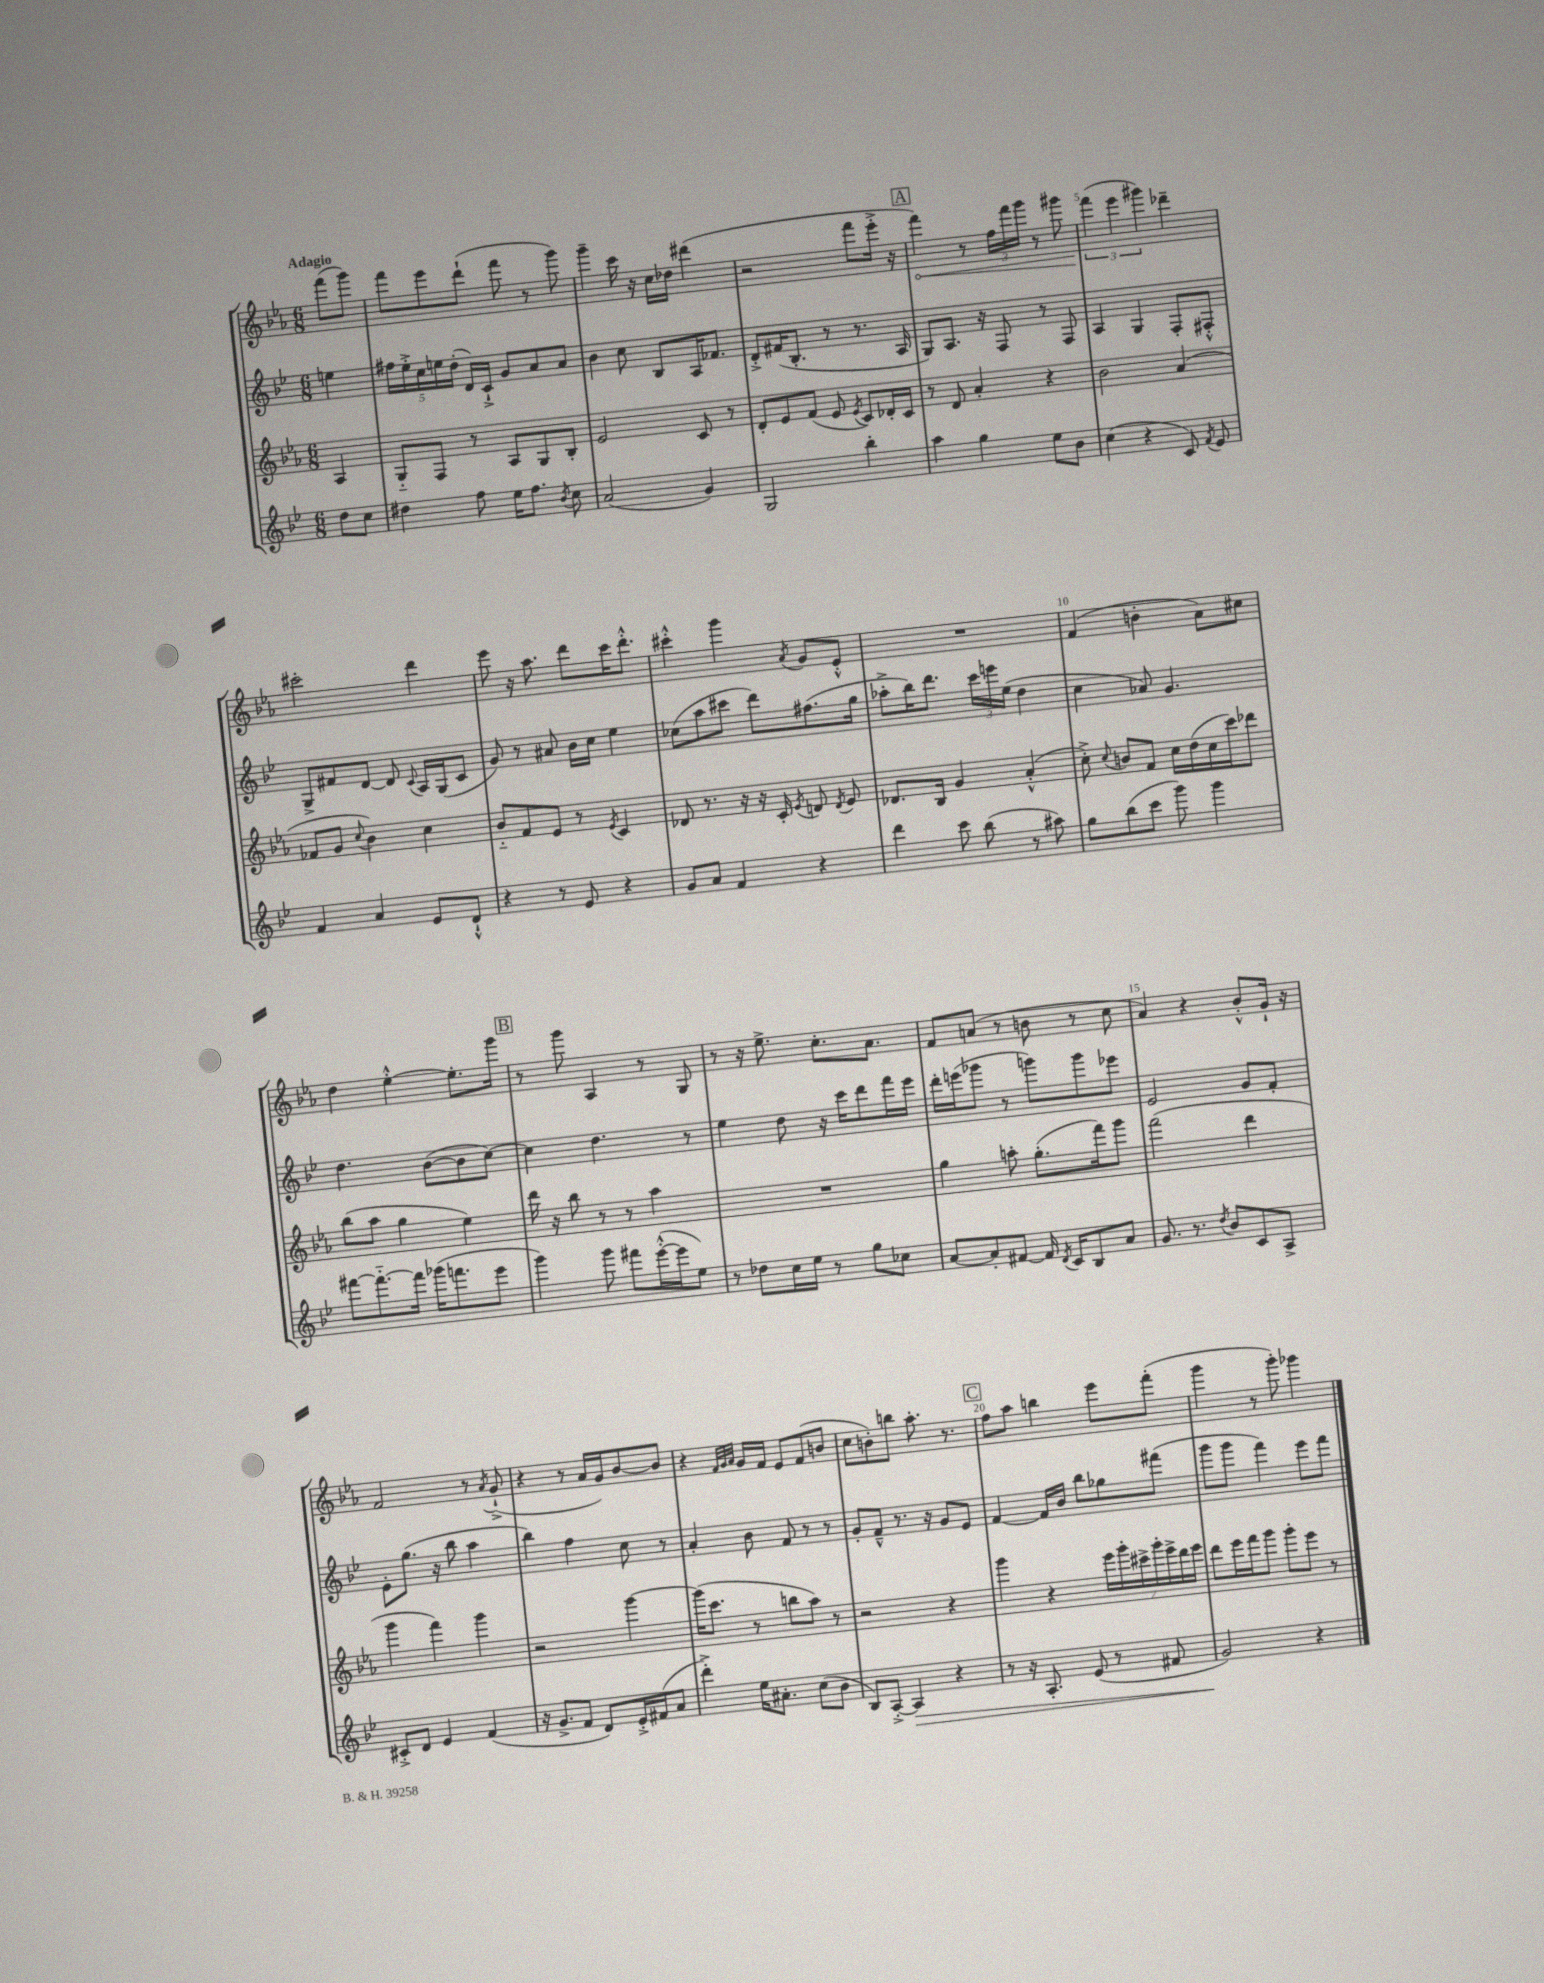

**kern	**dynam	**kern	**kern	**kern	**dynam
*part4	*part4	*part3	*part2	*part1	*part1
*staff4	*staff4	*staff3	*staff2	*staff1	*staff1
*clefG2	*	*clefG2	*clefG2	*clefG2	*
*k[b-e-]	*	*k[b-e-a-]	*k[b-e-]	*k[b-e-a-]	*
*M6/8	*	*M6/8	*M6/8	*M6/8	*
=	=	=	=	=	=
!	!	!	!	!LO:TX:a:B:t=Adagio	!
8dd\L	.	4A-/	4een\	(8fff\L	.
8cc\J	.	.	.	8ggg\J)	.
=1	=1	=1	=1	=1	=1
4dd#X\	.	8G/L	20ff#X\LL	8fff\L	.
.	.	.	20ee-'^\	.	.
.	.	.	20cc\	.	.
.	.	8F/J	.	8eee-\	.
.	.	.	20een\	.	.
.	.	.	(20dd'\JJ	.	.
8ff\	.	8r	16d/LL)	(8ddd`\J	.
.	.	.	16c`^/JJ	.	.
16ee-\KL	.	8A-/L	8g/L	8fff\	.
8.ff\J	.	.	.	.	.
.	.	8G/	8a/	8r	.
8qb-/	.	.	.	.	.
8cc\	.	8B-'/J	8a/J	8ggg\)	.
=2	=2	=2	=2	=2	=2
(2a/	.	2e-/	4b-\	4ggg~\	.
.	.	.	8cc\	16ccc\	.
.	.	.	.	16r	.
.	.	.	8B-/L	16cc\LL	.
.	.	.	.	16dd-X\JJ	.
4g/)	.	8c/	16A/K	(4ddd#X\	.
.	.	.	8.f-X/J	.	.
.	.	8r	.	.	.
=3	=3	=3	=3	=3	=3
2G/	.	8d'/L	8d'^/L	2r	.
.	.	8e-/	(16f#X/K	.	.
.	.	.	8.B-'/J	.	.
.	.	(8f/J	.	.	.
.	.	8e-/	8r	.	.
.	.	8qe-/	.	.	.
4bb-'\	.	8c/L)	8.r	8fff\L	.
.	.	16d-X'/L	.	16eee-'^\Jk	.
.	.	16c/JJ	16A/	16r	.
!!LO:REH:place=s1:t=A
=4	=4	=4	=4	=4	=4
!	!	!	!	!	!LO:HP:b
4aa\	.	8r	8G/L)	4fff\)	<
.	.	8d/	8.A/J	.	.
4gg\	.	4a-'/	.	8r	.
.	.	.	16r	.	.
.	.	.	8F/	24ff\LL	.
.	.	.	.	24fff\	.
.	.	.	.	24ggg\JJ	.
8ee-\L	.	4r	8r	8r	.
8b-\J	.	.	8F/	8ggg#X\	.
=5	=5	=5	=5	=5	=5
(4cc\	.	2b-\	4A/	(6fff\	.
.	.	.	.	6eee-\	[
4r	.	.	4G/	.	.
.	.	.	.	6ggg#X\)	.
8c/)	.	(4a-/	8F'/L	4ddd-X~\	.
8qf/	.	.	.	.	.
8e-/	.	.	8F#X'^^/J	.	.
!!LO:LB:g=z
=6	=6	=6	=6	=6	=6
4f/	.	8f-X/L	8G^/L	2ccc#X'\	.
.	.	8g/J	8f#X/	.	.
.	.	8qqcc/	.	.	.
4a/	.	4b-\)	[8d/J	.	.
.	.	.	8d/]	.	.
.	.	.	8qqc/	.	.
8e-/L	.	4cc\	16A/LL	4ddd\	.
.	.	.	(16G/J	.	.
8d`^^/J	.	.	8c/J	.	.
=7	=7	=7	=7	=7	=7
4r	.	8b-/L	8g/)	8eee-\	.
.	.	8f/	8r	16r	.
.	.	.	.	8.aa-\	.
8r	.	8e-/J	8a#X/	.	.
8e-/	.	8r	16b-\LL	8ddd\L	.
.	.	.	16cc\JJ	.	.
.	.	8qe-/	.	.	.
4r	.	4c/	4ee-\	16ccc\K	.
.	.	.	.	8.ddd'^^\J	.
=8	=8	=8	=8	=8	=8
8g/L	.	8d-X/	(8cc-X\L	4ccc#X'^^\	.
8a/J	.	8.r	8aa\	.	.
4f/	.	.	8ccc#X\J	4ggg\	.
.	.	16r	.	.	.
.	.	16r	8ddd\L)	.	.
.	.	16c'/	.	.	.
.	.	8qe-/	.	8qa-/	.
4r	.	8dn/	(8.ff#X\	8g/L	.
.	.	8qd/	.	.	.
.	.	8e-/	.	8e-'^^/J	.
.	.	.	16gg\Jk	.	.
=9	=9	=9	=9	=9	=9
4ddd\	.	8.d-X/L	8aa-X'^\L	2.r	.
.	.	.	16bb-\K)	.	.
.	.	16B-/Jk	8.ddd\J	.	.
8ccc\	.	4g/	.	.	.
(8bb-\	.	.	24ccc\LL	.	.
.	.	.	24eeen\	.	.
.	.	.	(24ee-\JJ	.	.
8r	.	(4a-'^^/	4dd\	.	.
8aa#X\)	.	.	.	.	.
=10	=10	=10	=10	=10	=10
8gg\L	.	8cc'^\)	4cc\	(4f/	.
.	.	8qqcc/	.	.	.
(8bb-\	.	8bn/L	.	.	.
8ccc\J	.	8f/J	8a-X/)	4bn'\	.
8ggg\)	.	16cc\LL	4.g/	.	.
.	.	(16dd\	.	.	.
4ggg\	.	16cc\	.	8a-\L)	.
.	.	16ccc\J)	.	.	.
.	.	8ddd-X\J	.	8cc#X\J	.
!!LO:LB:g=z
=11	=11	=11	=11	=11	=11
[8fff#X\L	.	(8bb-\L	4.dd\	4dd\	.
8.fff#\_	.	8aa-\J	.	.	.
.	.	4gg\	.	[4ee-'^^\	.
16fff#\Jk]	.	.	.	.	.
(16ggg-X\KL	.	.	([8b-\L	.	.
8.fffn\	.	.	.	.	.
.	.	4ee-\)	8b-\]	8.ee-'\L]	.
8eee-\J	.	.	[8cc\J)	.	.
.	.	.	.	16ggg\Jk	.
!!LO:REH:place=s1:t=B
=12	=12	=12	=12	=12	=12
4ggg\)	.	16ddd\	4cc\]	8r	.
.	.	16r	.	.	.
.	.	8bb-\	.	8ggg\	.
8ggg\	.	8r	4.dd\	4A-/	.
8fff#X\L	.	8r	.	.	.
([16eee-'^^\L	.	4aa-\	.	8r	.
16eee-\J]	.	.	.	.	.
8ee-\J)	.	.	8r	8G/	.
=13	=13	=13	=13	=13	=13
8r	.	2.r	4ee-\	8r	.
8dd-X\L	.	.	.	16r	.
.	.	.	.	8.ee-^\	.
16cc\L	.	.	8dd\	.	.
16ee-\JJ	.	.	.	.	.
8r	.	.	16r	8.cc'\L	.
.	.	.	16ccc\KL	.	.
8gg\L	.	.	8ddd\	.	.
.	.	.	.	8.a-\J	.
8cc-X\J	.	.	16fff\L	.	.
.	.	.	16eee-\JJ	.	.
=14	=14	=14	=14	=14	=14
[8a/L	.	4gg\	16ddd'\LL	8f/L	.
.	.	.	(16eeen\J	.	.
8a'/]	.	.	8ggg-X\J	(8an/J	.
[8f#X/J	.	8aan'\	8r	8r	.
16f#/]	.	(8.gg'\L	8gggn\L)	8bn\	.
8qd/	.	.	.	.	.
16c/KL	.	.	.	.	.
8B-/	.	.	8ggg\	8r	.
.	.	16fff\k)	.	.	.
8a/J	.	8ggg\J	8eee-X\J	8cc\	.
=15	=15	=15	=15	=15	=15
8.g/	.	(2fff\	2e-/	4a-/)	.
8.r	.	.	.	.	.
.	.	.	.	4r	.
8qdd/	.	.	.	.	.
8b-/L	.	.	.	.	.
8c/	.	4ddd\	8g/L	8b-'^^/L	.
8A^/J	.	.	8f'/J	16g`/Jk	.
.	.	.	.	16r	.
!!LO:LB:g=z
=16	=16	=16	=16	=16	=16
8c#X'^/L	.	4ggg\	8e-'\L	2f/	.
8d/J	.	.	(8.gg\J	.	.
4e-/	.	4fff\)	.	.	.
.	.	.	16r	.	.
.	.	.	8bb-\	.	.
(4f/	.	4ggg\	4aa\	8r	.
.	.	.	.	8qa-/	.
.	.	.	.	(8g`^/	.
=17	=17	=17	=17	=17	=17
16r	.	2r	4bb-\)	4r	.
8.g^/L	.	.	.	.	.
8f/J	.	.	4ff\	8r	.
8d/L)	.	.	.	16a-/LL	.
.	.	.	.	16g/J)	.
16e-'^/L	.	[4ggg\	8cc\	[8b-/	.
(16f#X/J	.	.	.	.	.
8a/J	.	.	8r	8b-/J]	.
=18	=18	=18	=18	=18	=18
4ddd'^\)	.	(16ggg\KL]	4a'/	4r	.
.	.	8.ccc\J	.	.	.
.	.	.	.	32qqf/LLL	.
.	.	.	.	32qqg/	.
.	.	.	.	32qqa-/JJJ	.
16ee-\KL	.	8r	8b-\	16g/LL	.
8.a#X'\J	.	.	.	16f/JJ	.
.	.	8bbn\L	8f/	8e-/L	.
(8cc\L	.	8aa-\J)	8r	(8f/	.
8b-\J	.	8r	8r	8bn/J	.
=19	=19	=19	=19	=19	=19
8B-/L)	.	2r	8g'/L	8cc\L	.
[8A'^/J	.	.	8f~^^/J	8bn'\)	.
!	!LO:HP:b	!	!	!	!
4A/]	>	.	8.r	8bbn\J	.
.	.	.	.	8.aa-'\	.
.	.	.	16r	.	.
4r	.	4r	8g/L	.	.
.	.	.	.	8.r	.
.	.	.	8e-/J	.	.
!!LO:REH:place=s1:t=C
=20	=20	=20	=20	=20	=20
8r	.	4ggg\	[4f/	8ff\L	.
16r	.	.	.	8aa-\J	.
8.A'/	.	.	.	.	.
.	.	4r	16f/LL]	4bbn\	.
.	.	.	16b-/JJ	.	.
(8e-/	.	.	8bb-\L	.	.
8r	.	28eee-\LL	8gg-X\	8eee-\L	.
.	.	28ggg'\	.	.	.
.	.	28ccc#X^\	.	.	.
.	.	28ggg'\	.	.	.
8f#X/	.	.	(8fff#X\J	(8fff'\J	.
.	.	28eee-^\	.	.	.
.	.	28ddd\	.	.	.
.	.	28eee-\JJ	.	.	.
=21	=21	=21	=21	=21	=21
2g/)	.	8ddd\L	8ggg\L	4ggg\	.
.	.	16eee-\L	8ggg\J	.	.
.	.	16fff\J	.	.	.
.	.	8ggg\J	4fff\)	8r	.
.	.	8ggg'\L	.	8ggg'\)	.
4r	]	8eee-\J	8eee-\L	4ggg-X\	.
.	.	8r	8fff\J	.	.
==	==	==	==	==	==
*-	*-	*-	*-	*-	*-
